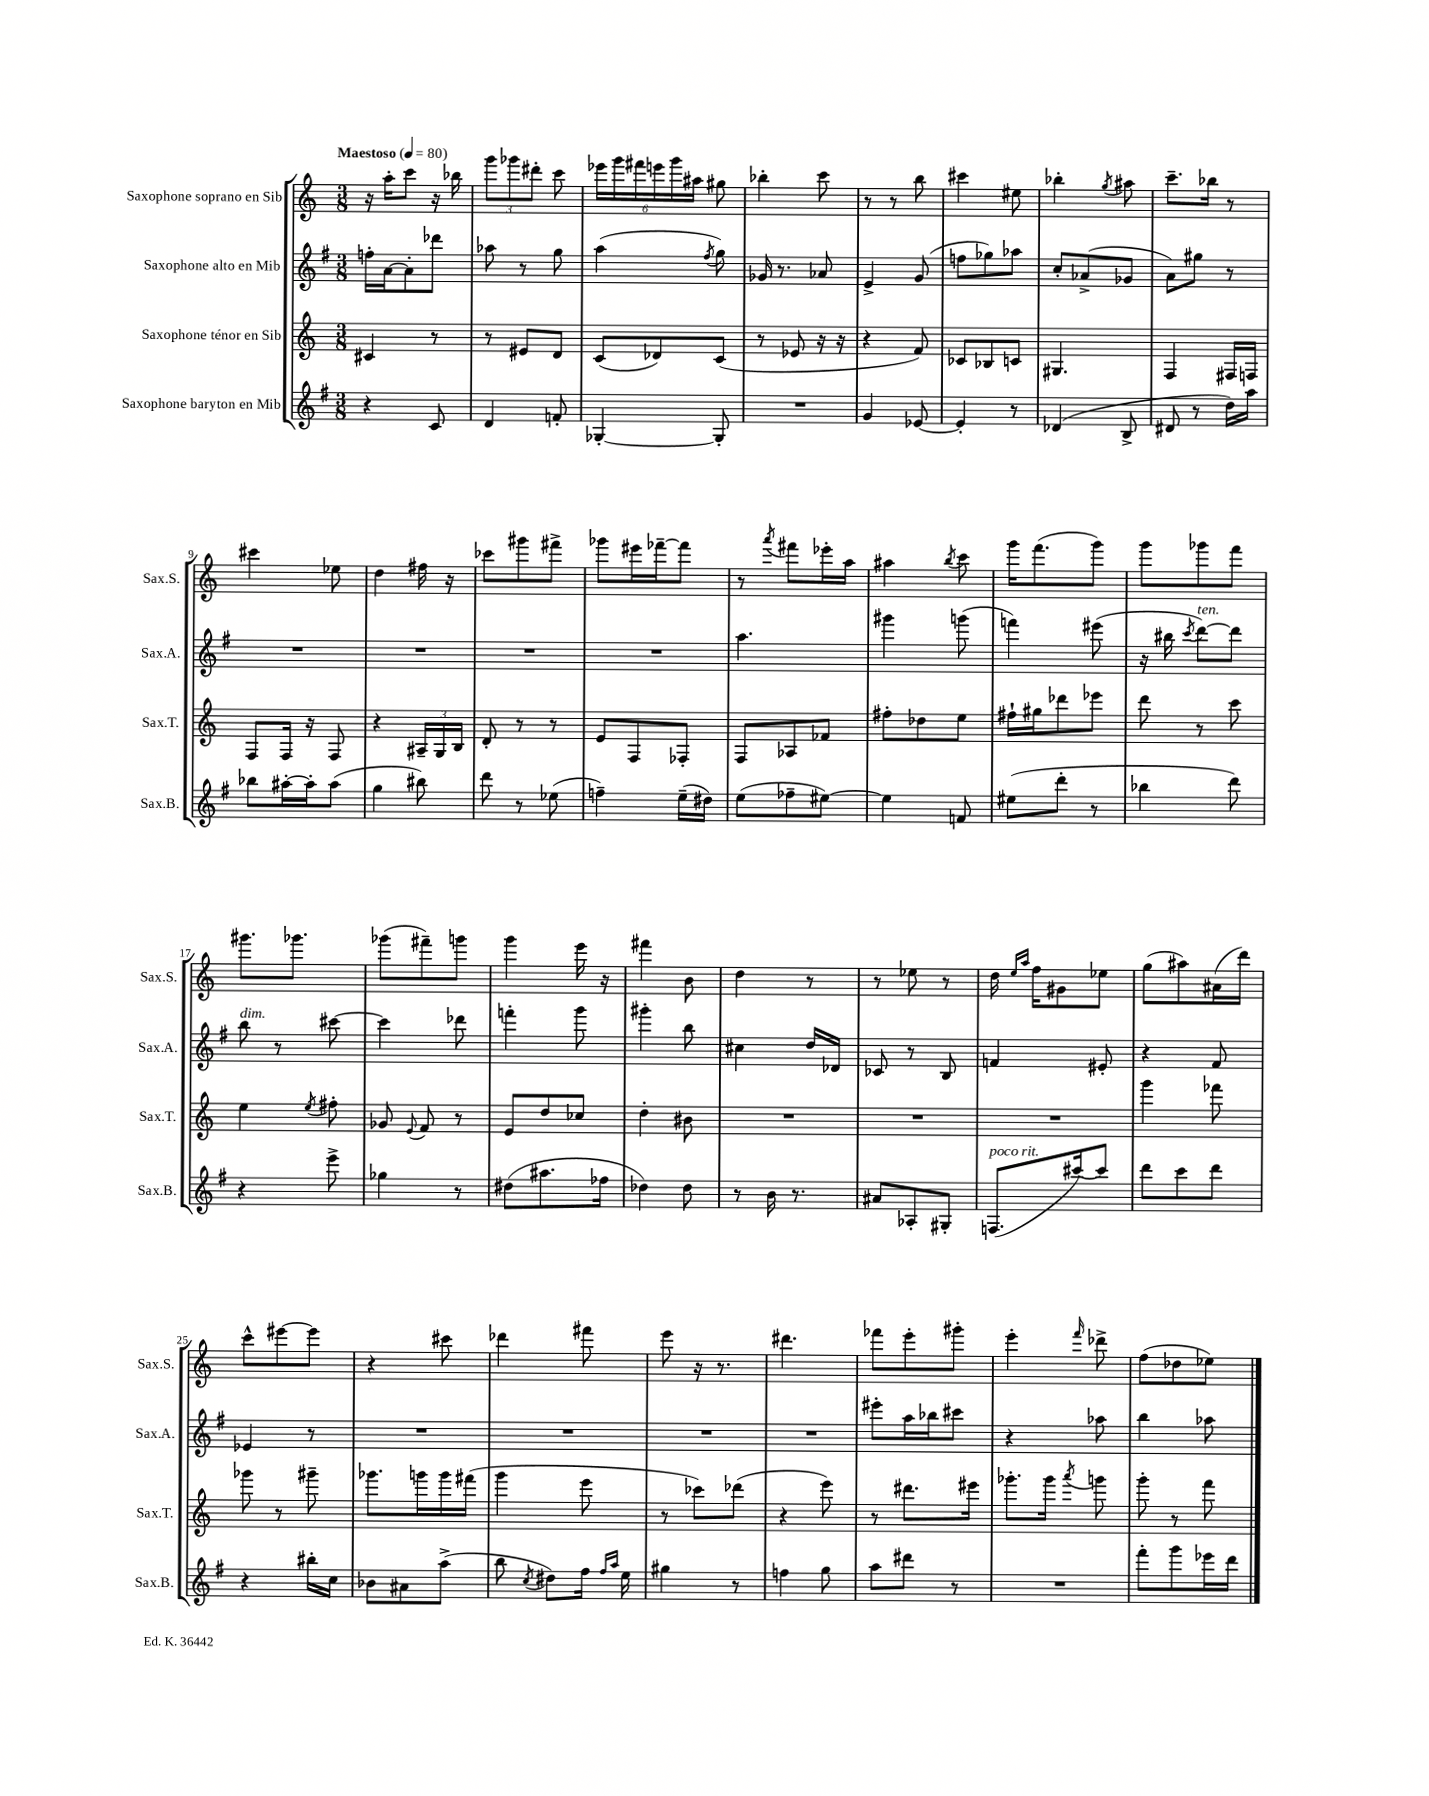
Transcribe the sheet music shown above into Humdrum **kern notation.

**kern	**kern	**kern	**kern
*staff4	*staff3	*staff2	*staff1
*clefG2	*clefG2	*clefG2	*clefG2
*k[f#]	*k[]	*k[f#]	*k[]
*M3/8	*M3/8	*M3/8	*M3/8
*MM80	*MM80	*MM80	*MM80
4r	4c#	16ff'	16r
.	.	[16a	16aa'
.	.	8a']	8ccc
8c	8r	8ddd-	16r
.	.	.	16bb-
=	=	=	=
4d	8r	8aa-	12ggg
.	.	.	12ggg-
.	8e#	8r	.
.	.	.	12ddd#'
8f'	8d	8gg	8ccc
=	=	=	=
[4G-'	(8c	(4aa	24eee-
.	.	.	24ggg
.	.	.	24fff#
.	8d-)	.	24eee
.	.	.	24ggg
.	.	.	24aa#
.	.	8qff#	.
8G-']	(8c	8gg)	8gg#
=	=	=	=
4.r	8r	16g-	4bb-'
.	.	8.r	.
.	8e-	.	.
.	16r	8a-	8ccc
.	16r	.	.
=	=	=	=
4g	4r	4e^	8r
.	.	.	8r
[8e-	8f)	(8g	8bb
=	=	=	=
4e-']	8c-	8ff	4ccc#
.	8B-	8gg-)	.
8r	8c	8aa-	8ee#
=	=	=	=
(4d-	4.G#	8cc'	4bb-'
.	.	(8a-^	.
.	.	.	8qgg
8B^	.	8g-	8aa#
=	=	=	=
8d#	4F	8a)	8.ccc~
8r	.	8gg#	.
.	.	.	16bb-
16dd)	16F#	8r	8r
16aa	16F	.	.
=	=	=	=
8bb-	8F	4.r	4ccc#
[16aa#'	16F	.	.
16aa#']	16r	.	.
(8aa#	8F	.	8ee-
=	=	=	=
4gg	4r	4.r	4dd
8bb#)	24A#~	.	16ff#
.	24G	.	.
.	.	.	16r
.	24B	.	.
=	=	=	=
8ddd	8d'	4.r	8ccc-
8r	8r	.	8ggg#
(8ee-	8r	.	8fff#^
=	=	=	=
4ff~)	8e	4.r	8ggg-
.	8F	.	16eee#
.	.	.	[16fff-~
(16ee~	8F-'	.	8fff-]
16dd#)	.	.	.
=	=	=	=
(8ee	8F	4.aa	8r
.	.	.	8qaaa
8ff-~	8A-	.	8fff#
[8ee#)	8f-	.	16eee-'
.	.	.	16aa
=	=	=	=
4ee#]	8ff#'	4ggg#	4aa#
.	8dd-	.	.
.	.	.	8qbb
8f	8ee	(8ggg	8ccc
=	=	=	=
(8ee#	16ff#`	4fff)	16ggg
.	16gg#	.	(8.fff
8ddd'	8ddd-	.	.
8r	8eee-	(8eee#	8ggg)
=	=	=	=
4bb-	8ddd	16r	8ggg
.	.	16bb#	.
.	.	8qccc	.
.	8r	[8ddd)	8ggg-
8ddd)	8ccc	8ddd]	8fff
=	=	=	=
4r	4ee	8bb	8.ggg#
.	.	8r	.
.	.	.	8.ggg-
.	8qee	.	.
8eee^	8ff#'	[8ccc#	.
=	=	=	=
4gg-	8g-	4ccc#]	(8ggg-
.	8qqe	.	.
.	8f	.	8fff#~)
8r	8r	8ddd-	8ggg
=	=	=	=
(8dd#	8e	4fff'	4ggg
8.aa#	8dd	.	.
.	8cc-	8ggg	16eee
16ff-	.	.	16r
=	=	=	=
4dd-)	4dd'	4ggg#'	4fff#
8dd-	8b#	8bb	8b
=	=	=	=
8r	4.r	4cc#	4dd
16b	.	.	.
8.r	.	.	.
.	.	16dd	8r
.	.	16d-	.
=	=	=	=
8a#	4.r	8c-	8r
8A-'	.	8r	8ee-
8G#'	.	8B	8r
=	=	=	=
(8.F	4.r	4f	16dd
.	.	.	16qqee
.	.	.	16qqaa
.	.	.	16ff
.	.	.	8g#
[16ccc#)	.	.	.
8ccc#]	.	8e#'	8ee-
=	=	=	=
8ddd	4ggg	4r	(8gg
8ccc	.	.	8aa#)
8ddd	8fff-	8f#	(16a#
.	.	.	16ddd)
=	=	=	=
4r	8ggg-	4e-	8ccc^^
.	8r	.	[8eee#
16bb#'	8ggg#~	8r	8eee#]
16cc	.	.	.
=	=	=	=
8b-	8.ggg-	4.r	4r
8a#	.	.	.
.	16ggg	.	.
(8aa^	16ggg	.	8ccc#
.	(16fff#	.	.
=	=	=	=
8bb	4ggg	4.r	4ddd-
8qcc	.	.	.
8dd#)	.	.	.
16ff#	8eee	.	8fff#
16qqff#	.	.	.
16qqaa	.	.	.
16ee	.	.	.
=	=	=	=
4gg#	8r	4.r	8eee
.	8ccc-)	.	16r
.	.	.	8.r
8r	(8ddd-	.	.
=	=	=	=
4ff	4r	4.r	4.ddd#
8gg	8eee)	.	.
=	=	=	=
8aa	8r	8eee#'	8fff-
8ddd#	8.ddd#	16aa	8eee'
.	.	16bb-	.
8r	.	8ccc#	8ggg#'
.	16eee#	.	.
=	=	=	=
4.r	8.ggg-'	4r	4eee'
.	16ggg-	.	.
.	8qaaa	.	16qqfff
.	8ggg	8aa-	8ddd-^
=	=	=	=
8fff#'	8ggg'	4bb	(8ff
8ggg	8r	.	8dd-
16eee-	8fff	8aa-	8ee-)
16ddd	.	.	.
==	==	==	==
*-	*-	*-	*-
